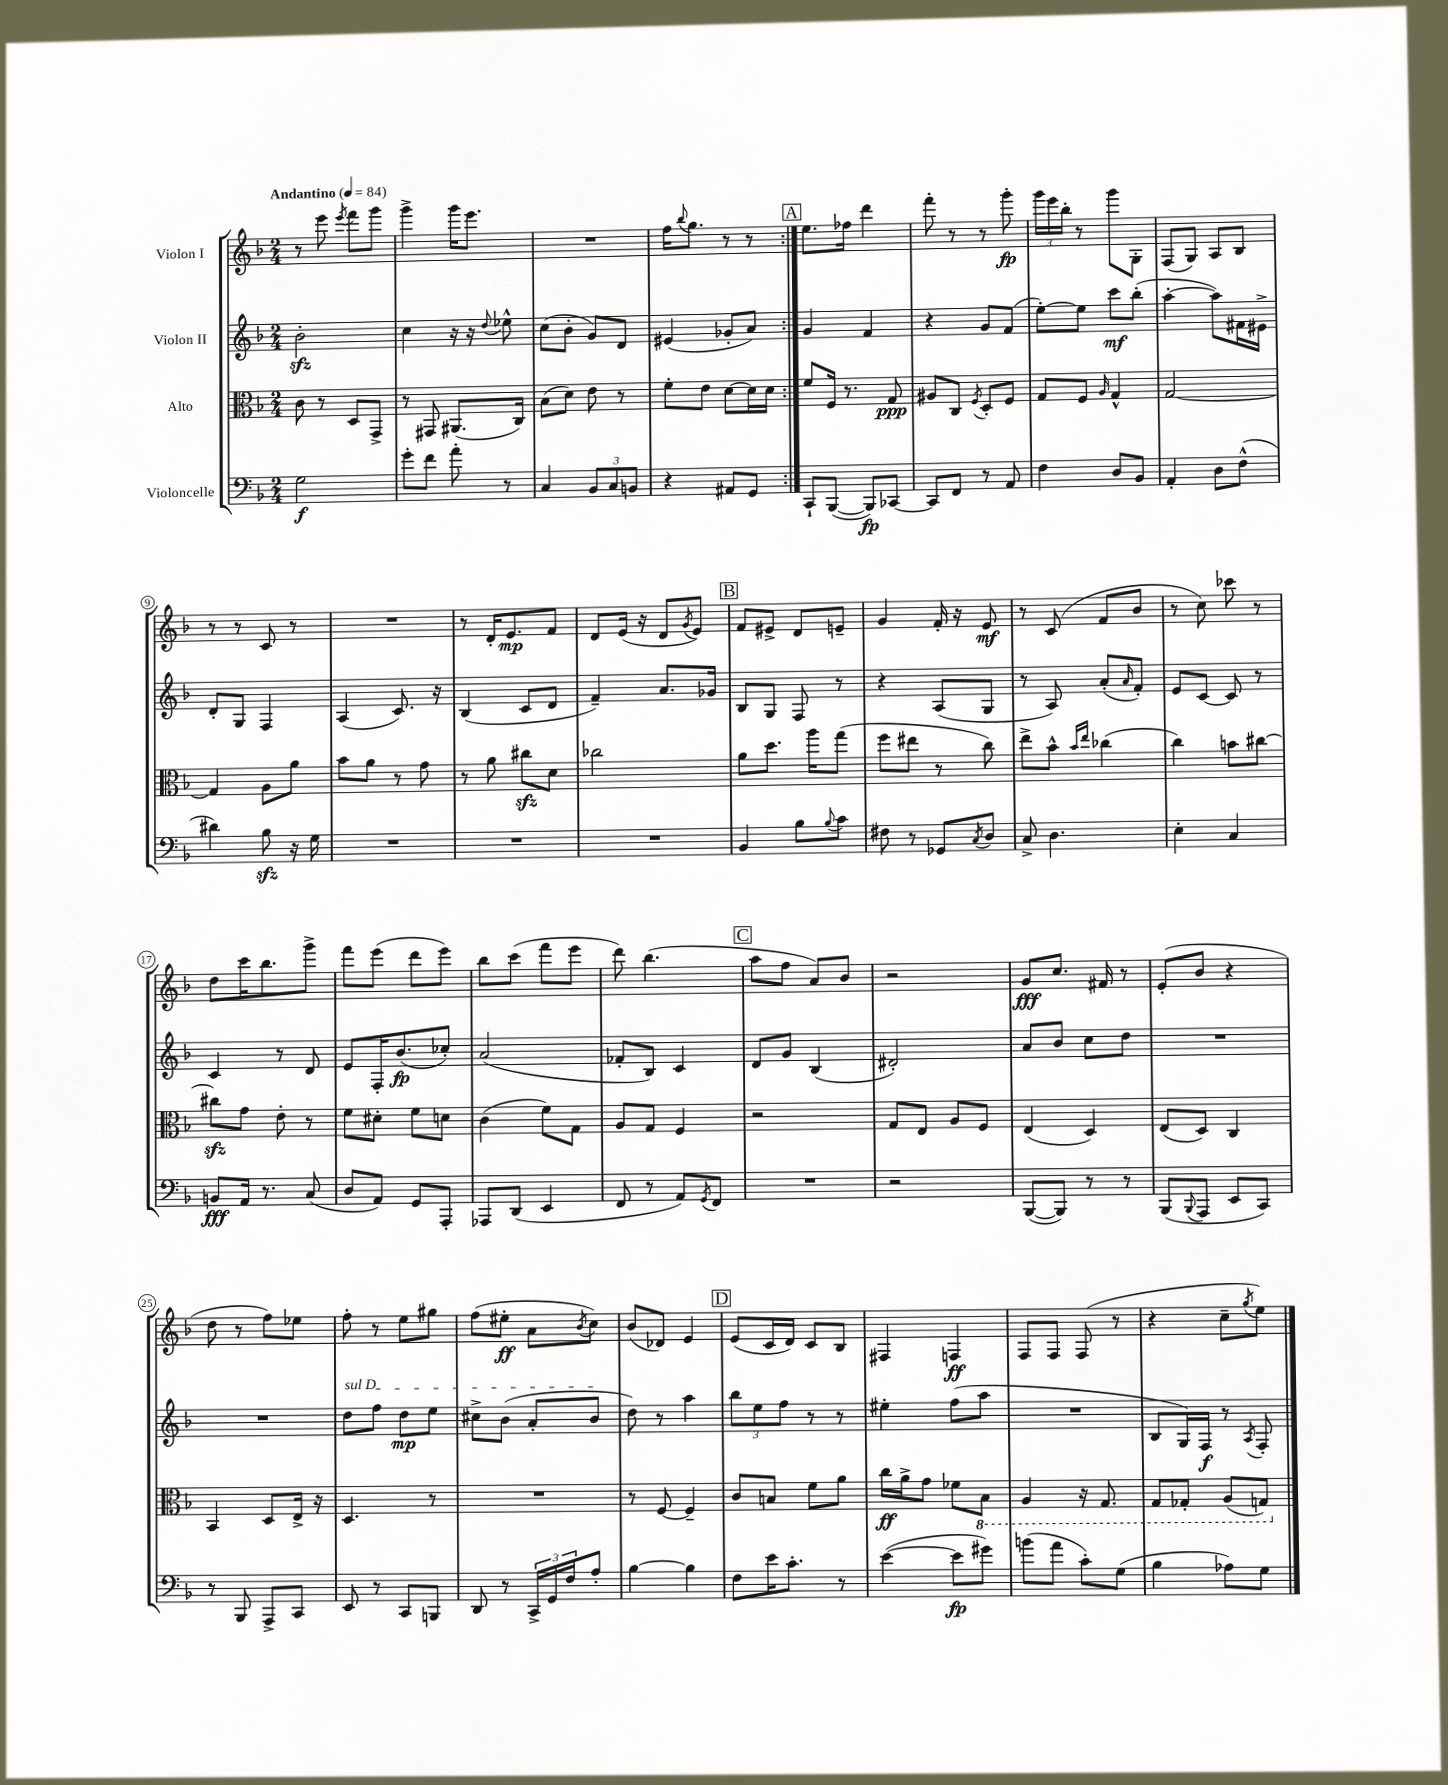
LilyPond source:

<<
\new StaffGroup <<
\new Staff = "s0" \with { instrumentName = "Violon I" } {
    \clef treble \key f \major \numericTimeSignature \time 2/4 \tempo "Andantino" 4 = 84
    \repeat volta 2 { r8 e'''8 \acciaccatura { e'''8 } f'''8 g'''8 |
    g'''4-> g'''16 e'''8. |
    R2 |
    f''16 \appoggiatura { bes''8 } g''8. r8 r8 | }
    \mark \markup { \box "A" } e''8. fes''16 d'''4 |
    f'''8-. r8 r8 g'''8-.\fp |
    \tuplet 3/2 { g'''16 e'''16 bes''16-. } r8 g'''8 g8-. |
    f8( g8) a8 bes8 |
    r8 r8 c'8 r8 |
    R2 |
    r8 d'16-. e'8.\mp f'8 |
    d'8 e'16( r16 d'8 \acciaccatura { g'8 } e'8) |
    \mark \markup { \box "B" } f'8 eis'8-> d'8 e'8-- |
    g'4 f'16-. r16 e'8\mf |
    r8 c'8( f'8 bes'8 |
    r8 c''8) ces'''8 r8 |
    d''8 c'''16 bes''8. g'''8-> |
    f'''8 e'''8( d'''8 e'''8) |
    bes''8 c'''8( f'''8 e'''8 |
    d'''8) bes''4.( |
    \mark \markup { \box "C" } a''8 f''8 a'8) bes'8 |
    r2 |
    g'8\fff c''8. fis'16 r8 |
    e'8-.( bes'8 r4 |
    d''8 r8 f''8) ees''8 |
    f''8-. r8 e''8 gis''8 |
    f''8( eis''8-.\ff a'8 \acciaccatura { bes'8 } c''8) |
    bes'8( des'8) e'4 |
    \mark \markup { \box "D" } e'8( c'16 d'16) c'8 bes8 |
    fis4 f4\ff |
    f8 f8 f8( r8 |
    r4 c''8-- \acciaccatura { g''8 } e''8) \bar "|." |
}
\new Staff = "s1" \with { instrumentName = "Violon II" } {
    \clef treble \key f \major \numericTimeSignature \time 2/4
    \repeat volta 2 { bes'2-.\sfz |
    c''4 r16 r16 \appoggiatura { d''8 } ees''8-^ |
    c''8( bes'8-. g'8) d'8 |
    eis'4( ges'8-. a'8) | }
    \mark \markup { \box "A" } g'4 f'4 |
    r4 g'8 f'8( |
    e''8~-.) e''8 c'''8\mf bes''8-.( |
    a''4~-. a''8) fis'16 eis'16-> |
    d'8-. g8 f4 |
    a4( c'8.) r16 |
    bes4( c'8 d'8 |
    f'4--) a'8. ges'16 |
    \mark \markup { \box "B" } bes8 g8 f8 r8 |
    r4 a8( g8 |
    r8 a8) a'8-.( \grace { a'16 } f'8-.) |
    e'8 c'8~ c'8 r8 |
    c'4 r8 d'8 |
    e'8 f16-. bes'8.\fp( ces''8-.) |
    a'2( |
    fes'8-. bes8) c'4 |
    \mark \markup { \box "C" } d'8 g'8 bes4( |
    dis'2-.) |
    a'8 bes'8 c''8 d''8 |
    R2 |
    R2 |
    \once \override TextSpanner.bound-details.left.text = \markup { \italic "sul D" } d''8\startTextSpan f''8 d''8\mp e''8 |
    cis''8-> bes'8( a'8-. bes'8\stopTextSpan |
    d''8) r8 a''4 |
    \mark \markup { \box "D" } \tuplet 3/2 { bes''8 e''8 f''8 } r8 r8 |
    eis''4-. f''8( a''8 |
    R2 |
    bes8 g16) f16\f r8 \acciaccatura { a8 } f8-. \bar "|." |
}
\new Staff = "s2" \with { instrumentName = "Alto" } {
    \clef alto \key f \major \numericTimeSignature \time 2/4
    \repeat volta 2 { c'8 r8 d8 g,8-> |
    r8 gis,8 ais,8.( c16) |
    bes8( d'8) e'8 r8 |
    f'8-. e'8 d'8~ d'16 d'16 | }
    \mark \markup { \box "A" } f'8 f16 r8. g8\ppp |
    ais8 c8 \acciaccatura { f8 } d8-. f8 |
    g8 f8 \grace { a16 } g4-^ |
    g2~ |
    g4 a8 a'8 |
    bes'8 a'8 r8 g'8 |
    r8 a'8 cis''8\sfz d'8 |
    ces''2 |
    \mark \markup { \box "B" } a'8 d''8. a''16 g''8( |
    f''8 eis''8 r8 c''8) |
    e''8-> bes'8-^ \grace { bes'16 e''16 } ces''4( |
    c''4) b'8 cis''8~ |
    cis''8\sfz g'8 e'8-. r8 |
    f'8 dis'8-. f'8 d'8 |
    c'4( f'8) g8 |
    a8 g8 f4 |
    \mark \markup { \box "C" } r2 |
    g8 e8 a8 f8 |
    e4( d4) |
    e8( d8) c4 |
    bes,4 d8 e16-> r16 |
    d4. r8 |
    R2 |
    r8 f8~ f4-- |
    \mark \markup { \box "D" } c'8 b8 f'8 a'8 |
    c''16\ff a'16-> g'8 fes'8 \ottava #-1 bes,8 |
    a,4 r16 g,8. |
    g,8 ges,8-. a,8( g,8) \ottava #0 \bar "|." |
}
\new Staff = "s3" \with { instrumentName = "Violoncelle" } {
    \clef bass \key f \major \numericTimeSignature \time 2/4
    \repeat volta 2 { g2\f |
    g'8-. f'8 a'8-. r8 |
    c4 \tuplet 3/2 { bes,8 c8 b,8 } |
    r4 ais,8 g,8 | }
    \mark \markup { \box "A" } c,8-! bes,,8~( bes,,8\fp) ces,8~ |
    ces,8 f,8 r8 a,8 |
    f4 d8 bes,8 |
    a,4-. d8 f8-^( |
    dis'4) bes8\sfz r16 g16 |
    R2 |
    R2 |
    R2 |
    \mark \markup { \box "B" } bes,4 bes8 \appoggiatura { bes8 } c'8 |
    fis8 r8 ges,8 \acciaccatura { c8 } d8 |
    c8-> d4. |
    e4-. c4 |
    b,8\fff a,16 r8. c8( |
    d8 a,8) g,8 a,,8-. |
    aes,,8 d,8( e,4 |
    f,8 r8 a,8) \acciaccatura { g,8 } f,8 |
    \mark \markup { \box "C" } R2 |
    r2 |
    bes,,8~( bes,,8) r8 r8 |
    bes,,8( \appoggiatura { bes,,8 } a,,8 e,8 c,8) |
    r8 bes,,8 a,,8-> c,8 |
    e,8 r8 c,8 b,,8 |
    d,8 r8 \tuplet 3/2 { c,16-> g,16 f16 } a8-. |
    bes4~ bes4 |
    \mark \markup { \box "D" } f8 e'16 c'8.-. r8 |
    e'4~( e'8\fp gis'8) |
    b'8( a'8 c'8-.) g8( |
    bes4 aes8) g8 \bar "|." |
}
>>
>>
\layout { \context { \Score \override BarNumber.stencil = #(make-stencil-circler 0.1 0.3 ly:text-interface::print) } }
